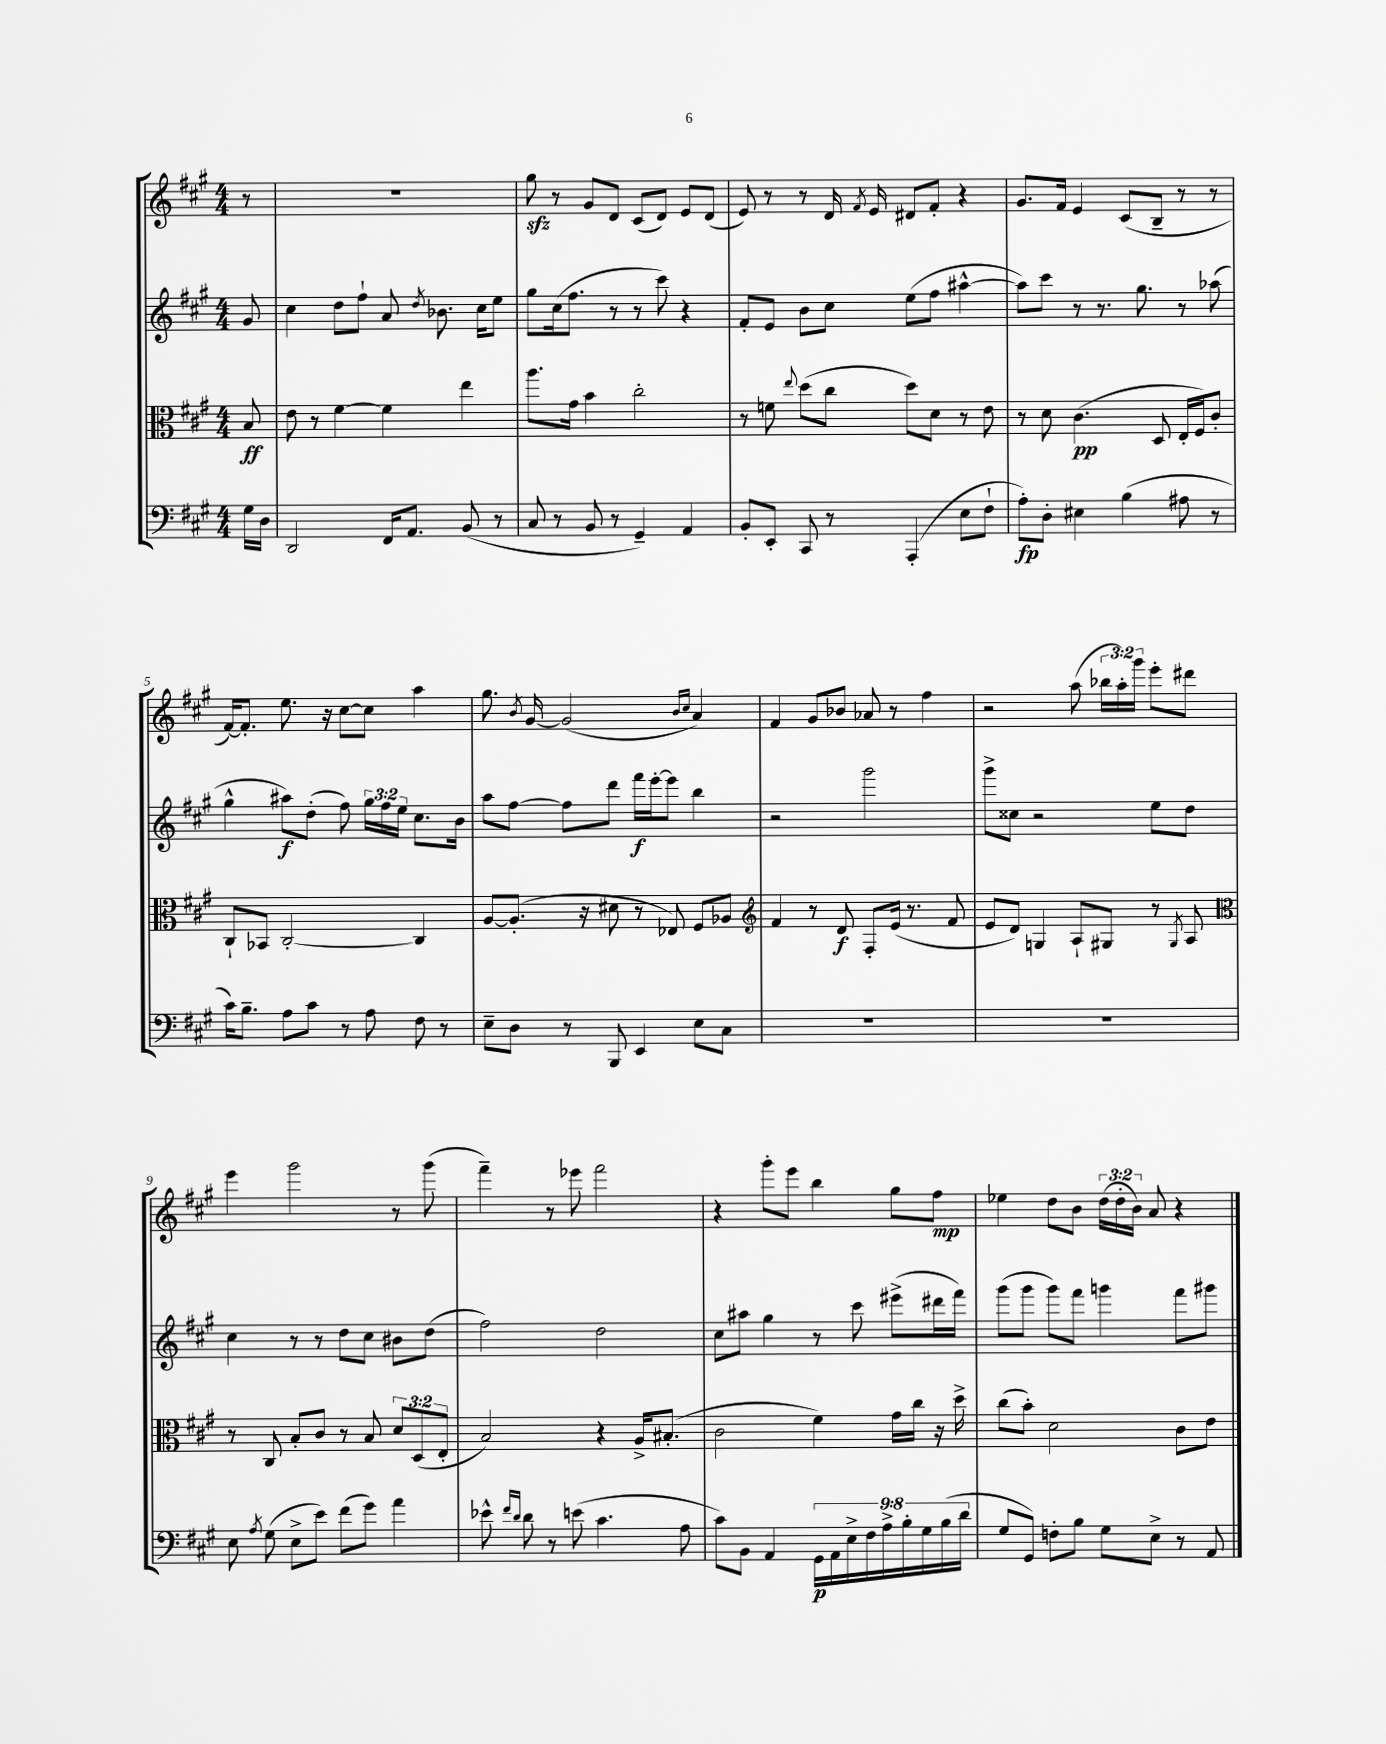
<<
\new StaffGroup <<
\new Staff = "s0" {
    \clef treble \key a \major \numericTimeSignature \time 4/4 \override Staff.TupletNumber.text = #tuplet-number::calc-fraction-text \partial 8
    \autoBeamOff r8 |
    R1 |
    gis''8\sfz r8 gis'8[ d'8] cis'8[( d'8]) e'8[ d'8]( |
    e'8) r8 r8 d'16 \acciaccatura { fis'8 } e'16 dis'8[ fis'8]-. r4 |
    gis'8.[ fis'16] e'4 cis'8[( b8]-- r8 r8 |
    fis'16[~) fis'8.]-. e''8. r16 cis''8[~ cis''8] a''4 |
    gis''8. \acciaccatura { b'8 } gis'16~ gis'2( \grace { b'16[ cis''16] } a'4) |
    fis'4 gis'8[ bes'8] aes'8 r8 fis''4 |
    r2 a''8( \tuplet 3/2 { bes''16[ a''16-.) gis'''16] } e'''8[-. dis'''8] |
    e'''4 gis'''2 r8 gis'''8( |
    fis'''4--) r8 ees'''8 fis'''2 |
    r4 gis'''8[-. e'''8] b''4 gis''8[ fis''8]\mp |
    ees''4 d''8[ b'8] \tuplet 3/2 { d''16[( d''16-. b'16]) } a'8 r4 \bar "|." |
}
\new Staff = "s1" {
    \clef treble \key a \major \numericTimeSignature \time 4/4 \override Staff.TupletNumber.text = #tuplet-number::calc-fraction-text \partial 8
    \autoBeamOff gis'8 |
    cis''4 d''8[ fis''8]-! a'8 \acciaccatura { d''8 } bes'8. cis''16[ e''8] |
    gis''8[ cis''16( fis''8.] r8 r8 cis'''8) r4 |
    fis'8[-. e'8] b'8[ cis''8] e''8[( fis''8] ais''4~-^ |
    ais''8[) cis'''8] r8 r8. gis''8. r8 aes''8( |
    gis''4-^ ais''8[\f) d''8]-.( fis''8) \tuplet 3/2 { gis''16[ fis''16 e''16] } cis''8.[ b'16] |
    a''8[ fis''8]~ fis''8[ d'''8] fis'''16[\f e'''16~-. e'''8] b''4 |
    r2 gis'''2 |
    gis'''8[-> cisis''8] r2 e''8[ d''8] |
    cis''4 r8 r8 d''8[ cis''8] bis'8[ d''8]( |
    fis''2) d''2 |
    cis''8[ ais''8] gis''4 r8 cis'''8 eis'''8[->( dis'''16 fis'''16]) |
    gis'''8[( gis'''8] gis'''8[) fis'''8] g'''4 fis'''8[ gis'''8] \bar "|." |
}
\new Staff = "s2" {
    \clef alto \key a \major \numericTimeSignature \time 4/4 \override Staff.TupletNumber.text = #tuplet-number::calc-fraction-text \partial 8
    \autoBeamOff b8\ff |
    e'8 r8 fis'4~ fis'4 e''4 |
    a''8.[ gis'16] b'4 cis''2-. |
    r8 f'8 \appoggiatura { e''8 } d''8[( cis''8] d''8[) d'8] r8 e'8 |
    r8 d'8 cis'4.\pp( d8 e16[-. fis16) cis'8]-. |
    cis8[-! bes,8] cis2~-. cis4 |
    a8[~ a8.]-.( r16 dis'8 r8 ees8) fis8[ aes8] |
    \clef treble fis'4 r8 d'8\f fis8[-. e'16]( r8. fis'8 |
    e'8[ d'8]) g4 a8[-! gis8] r8 \acciaccatura { gis8 } a8 |
    \clef alto r8 cis8 b8[-. cis'8] r8 b8 \tuplet 3/2 { d'8[ d8( e8]-. } |
    b2) r4 a16[-> bis8.]-.( |
    cis'2 fis'4) gis'16[ cis''16] r16 d''16-> |
    cis''8[( b'8]-.) d'2 cis'8[ e'8] \bar "|." |
}
\new Staff = "s3" {
    \clef bass \key a \major \numericTimeSignature \time 4/4 \override Staff.TupletNumber.text = #tuplet-number::calc-fraction-text \partial 8
    \autoBeamOff gis16[ d16] |
    d,2 fis,16[ a,8.] b,8( r8 |
    cis8 r8 b,8 r8 gis,4--) a,4 |
    b,8[-. e,8]-. cis,8 r8 a,,4-.( e8[ fis8]-! |
    a8[-.\fp) d8]-. eis4 b4( ais8 r8 |
    cis'16[) b8.]-- a8[ cis'8] r8 a8 fis8 r8 |
    e8[-- d8] r8 b,,8 e,4 e8[ cis8] |
    R1 |
    R1 |
    e8 \acciaccatura { a8 } gis8( e8[-> e'8]) fis'8[( gis'8]) a'4 |
    ees'8-^ \grace { fis'16[ d'16] } d'8 r8 e'8( cis'4. a8 |
    cis'8[) b,8] a,4 \tuplet 9/8 { gis,16[\p a,16 e16-> fis16 a16-> b16-. gis16 b16( d'16] } |
    gis8[ gis,8]) f8[-. b8] gis8[ e8]-> r8 a,8 \bar "|." |
}
>>
>>
